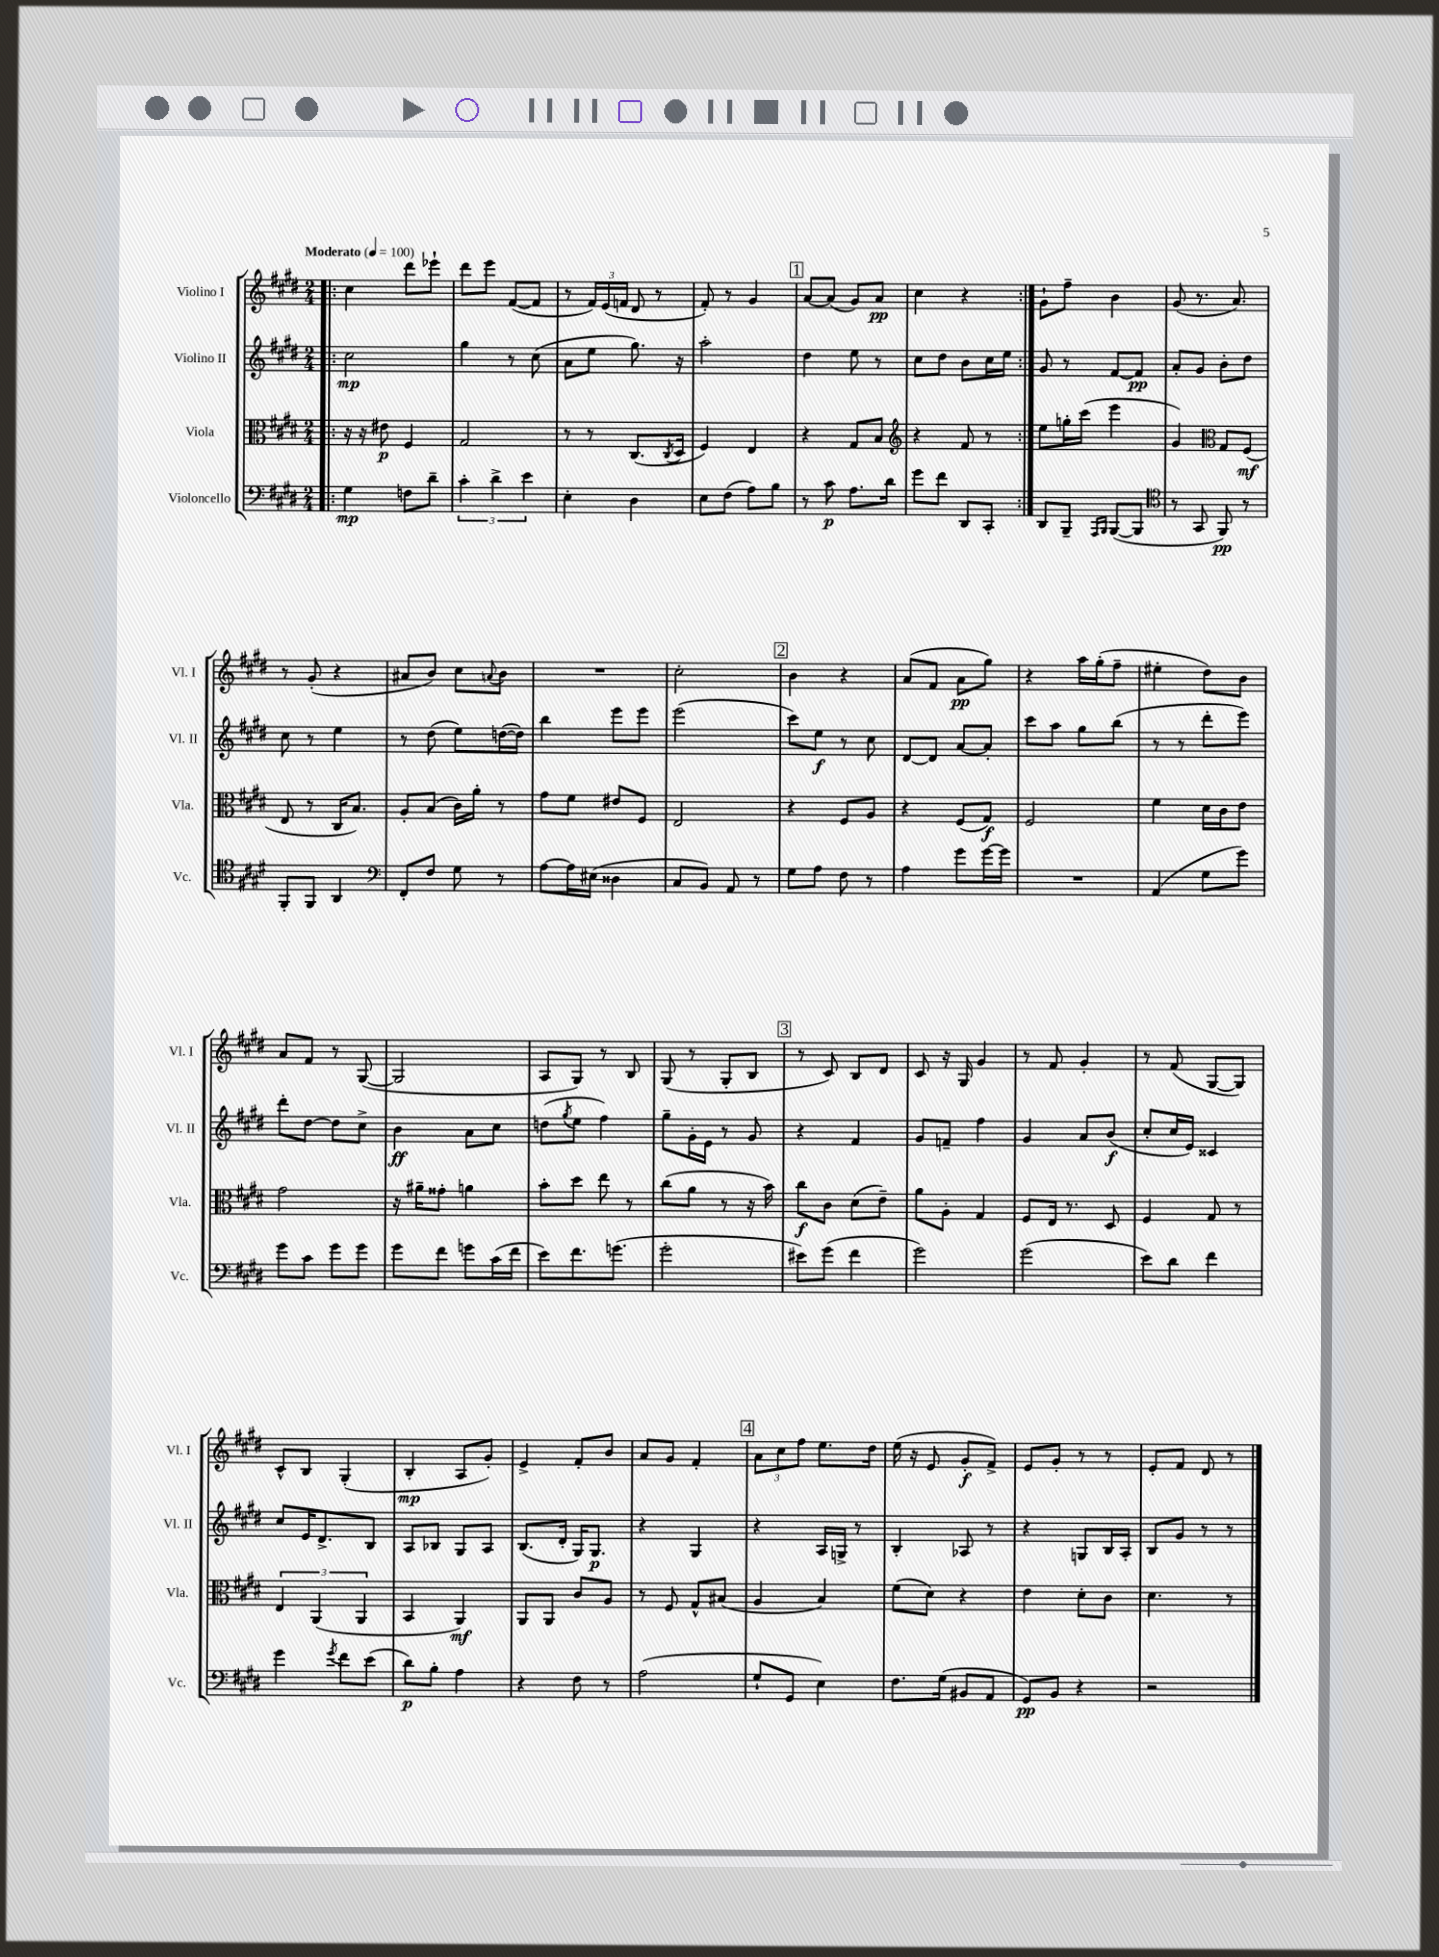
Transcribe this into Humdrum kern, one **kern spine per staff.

**kern	**kern	**kern	**kern
*staff4	*staff3	*staff2	*staff1
*clefF4	*clefC3	*clefG2	*clefG2
*k[f#c#g#d#]	*k[f#c#g#d#]	*k[f#c#g#d#]	*k[f#c#g#d#]
*M2/4	*M2/4	*M2/4	*M2/4
*MM100	*MM100	*MM100	*MM100
=!|:	=!|:	=!|:	=!|:
4G#	16r	2cc#	4cc#
.	16r	.	.
.	8e#	.	.
8F	4F#	.	8ddd#
8d#~	.	.	8eee-`
=	=	=	=
6c#'	2G#	4gg#	8ddd#
.	.	.	8eee
6d#^	.	.	.
.	.	8r	([8f#
6e	.	.	.
.	.	(8cc#	8f#]
=	=	=	=
4E'	8r	8a	8r
.	8r	8ee	24f#)
.	.	.	(24e
.	.	.	24f
4D#	(8.C#	8.gg#)	8d#
.	.	.	8r
.	8qC#	.	.
.	16D#	16r	.
=	=	=	=
8E	4F#)	2aa'	8f#')
(8F#	.	.	8r
8A)	4E	.	4g#
8B	.	.	.
=	=	=	=
8r	4r	4dd#	[8a
8c#	.	.	(8a]
8.A	8G#	8ee	8g#)
.	8B	8r	8a
16d#	.	.	.
=	=	=	=
*	*clefG2	*	*
8g#	4r	8cc#	4cc#
8f#	.	8dd#	.
8DD#	8f#	8b	4r
8CC#'	8r	16cc#	.
.	.	16ee	.
=:|!	=:|!	=:|!	=:|!
8DD#	8ee	8g#	8g#`
8BBB~	16gg'	8r	8ff#~
.	(16ccc#	.	.
16qqAAA	.	.	.
16qqBBB	.	.	.
([8BBB	4eee	[8f#	4b
8BBB]	.	8f#]	.
=	=	=	=
*clefC4	*	*	*
8r	4g#)	8a'	(8g#
8GG#	.	8g#	8.r
*	*clefC3	*	*
8FF#)	8G#	8b'	.
.	.	.	8.a)
8r	(8F#	8dd#	.
=	=	=	=
8FF#'	8E	8cc#	8r
8FF#	8r	8r	(8g#'
4AA	16C#	4ee	4r
.	8.B)	.	.
=	=	=	=
*clefF4	*	*	*
8FF#'	8A'	8r	8a#
8F#	(8B	(8dd#	8b)
8G#	16c#)	8ee)	8cc#
.	16a'	.	.
.	.	.	8qqa
8r	8r	([16dd	8b
.	.	16dd])	.
=	=	=	=
[8A	8g#	4bb	2r
16A]	8f#	.	.
(16E#	.	.	.
4D##	8e#	8eee	.
.	8F#	8eee	.
=	=	=	=
8C#	2E	(2eee	2cc#'
8BB)	.	.	.
8AA	.	.	.
8r	.	.	.
=	=	=	=
8G#	4r	8ccc#)	4b
8A	.	8ee	.
8F#	8F#	8r	4r
8r	8A	8cc#	.
=	=	=	=
4A	4r	[8d#	(8a
.	.	8d#]	8f#
8g#	(8F#	[8a	8a
[16g#	8G#)	8a']	8gg#)
16g#]	.	.	.
=	=	=	=
2r	2F#	8ccc#	4r
.	.	8aa	.
.	.	8gg#	16aa
.	.	.	(16gg#'
.	.	(8bb	8ff#~
=	=	=	=
(4AA	4f#	8r	4ee#'
.	.	8r	.
8G#	16d#	8ddd#'	8dd#)
.	16c#	.	.
8g#)	8e	8eee)	8b
=	=	=	=
8g#	2g#	8ddd#'	8a
8c#	.	[8dd#	8f#
8g#	.	8dd#]	8r
8g#	.	8cc#^	([8G#
=	=	=	=
8g#	16r	4b	2G#]
.	16a#~	.	.
8f#	8g##'	.	.
8g	4a	8a	.
(16c#	.	8cc#	.
16f#	.	.	.
=	=	=	=
8e)	8b'	(8dd	8A
.	.	8qgg#	.
8.f#	8dd#	8ee	8G#)
.	8ee	4ff#)	8r
(8.g	.	.	.
.	8r	.	8B
=	=	=	=
2g#'	(8cc#	8gg#~	(8G#
.	8a	16g#'	8r
.	.	16e	.
.	8r	8r	8G#'
.	16r	8g#	8B
.	16b)	.	.
=	=	=	=
8e#)	8cc#	4r	8r
(8g#	8c#	.	8c#)
4f#	(8d#	4f#	8B
.	8e~)	.	8d#
=	=	=	=
2g#)	8a	8g#	8c#
.	8A'	8f~	16r
.	.	.	16G#
.	4G#	4ff#	4g#
=	=	=	=
(2g#	8F#	4g#	8r
.	16E	.	8f#
.	8.r	.	.
.	.	8a	4g#'
.	8D#	(8b	.
=	=	=	=
8e)	4F#	8cc#'	8r
8d#	.	16cc#	(8f#
.	.	16e)	.
4f#	8G#	4c##	[8G#
.	8r	.	8G#])
=	=	=	=
4g#	6E	8cc#	8c#^^
.	.	16e	8B
.	(6AA	.	.
.	.	8.d#^	.
8qg#	.	.	.
8f#	.	.	(4G#'
.	6AA	.	.
(8e	.	8B	.
=	=	=	=
8d#)	4BB	8A	4B'
8B'	.	8B-	.
4A	4AA)	8G#	8A
.	.	8A	8g#')
=	=	=	=
4r	8AA	(8.B	4e^
.	8AA	.	.
.	.	16d#'	.
8F#	8c#	16G#)	8f#'
.	.	8.G#	.
8r	8A	.	8b
=	=	=	=
(2A	8r	4r	8a
.	8F#	.	8g#
.	8G#^^	4G#	4f#'
.	(8B#	.	.
=	=	=	=
8G#`	4A	4r	12a
.	.	.	12cc#
8GG#	.	.	.
.	.	.	12ff#
4E)	4B)	16A	8.ee
.	.	16G^	.
.	.	8r	.
.	.	.	16dd#
=	=	=	=
8.F#	(8f#	4B'	(16ee
.	.	.	16r
.	8d#)	.	8e
(16G#	.	.	.
8BB#	4r	8A-	8g#'
8AA	.	8r	8f#^)
=	=	=	=
8GG#)	4e	4r	8e
8BB	.	.	8g#'
4r	8d#'	8G	8r
.	8c#	16B	8r
.	.	16A'	.
=	=	=	=
2r	4.d#	8B	8e'
.	.	8g#	8f#
.	.	8r	8d#
.	8r	8r	8r
==	==	==	==
*-	*-	*-	*-
